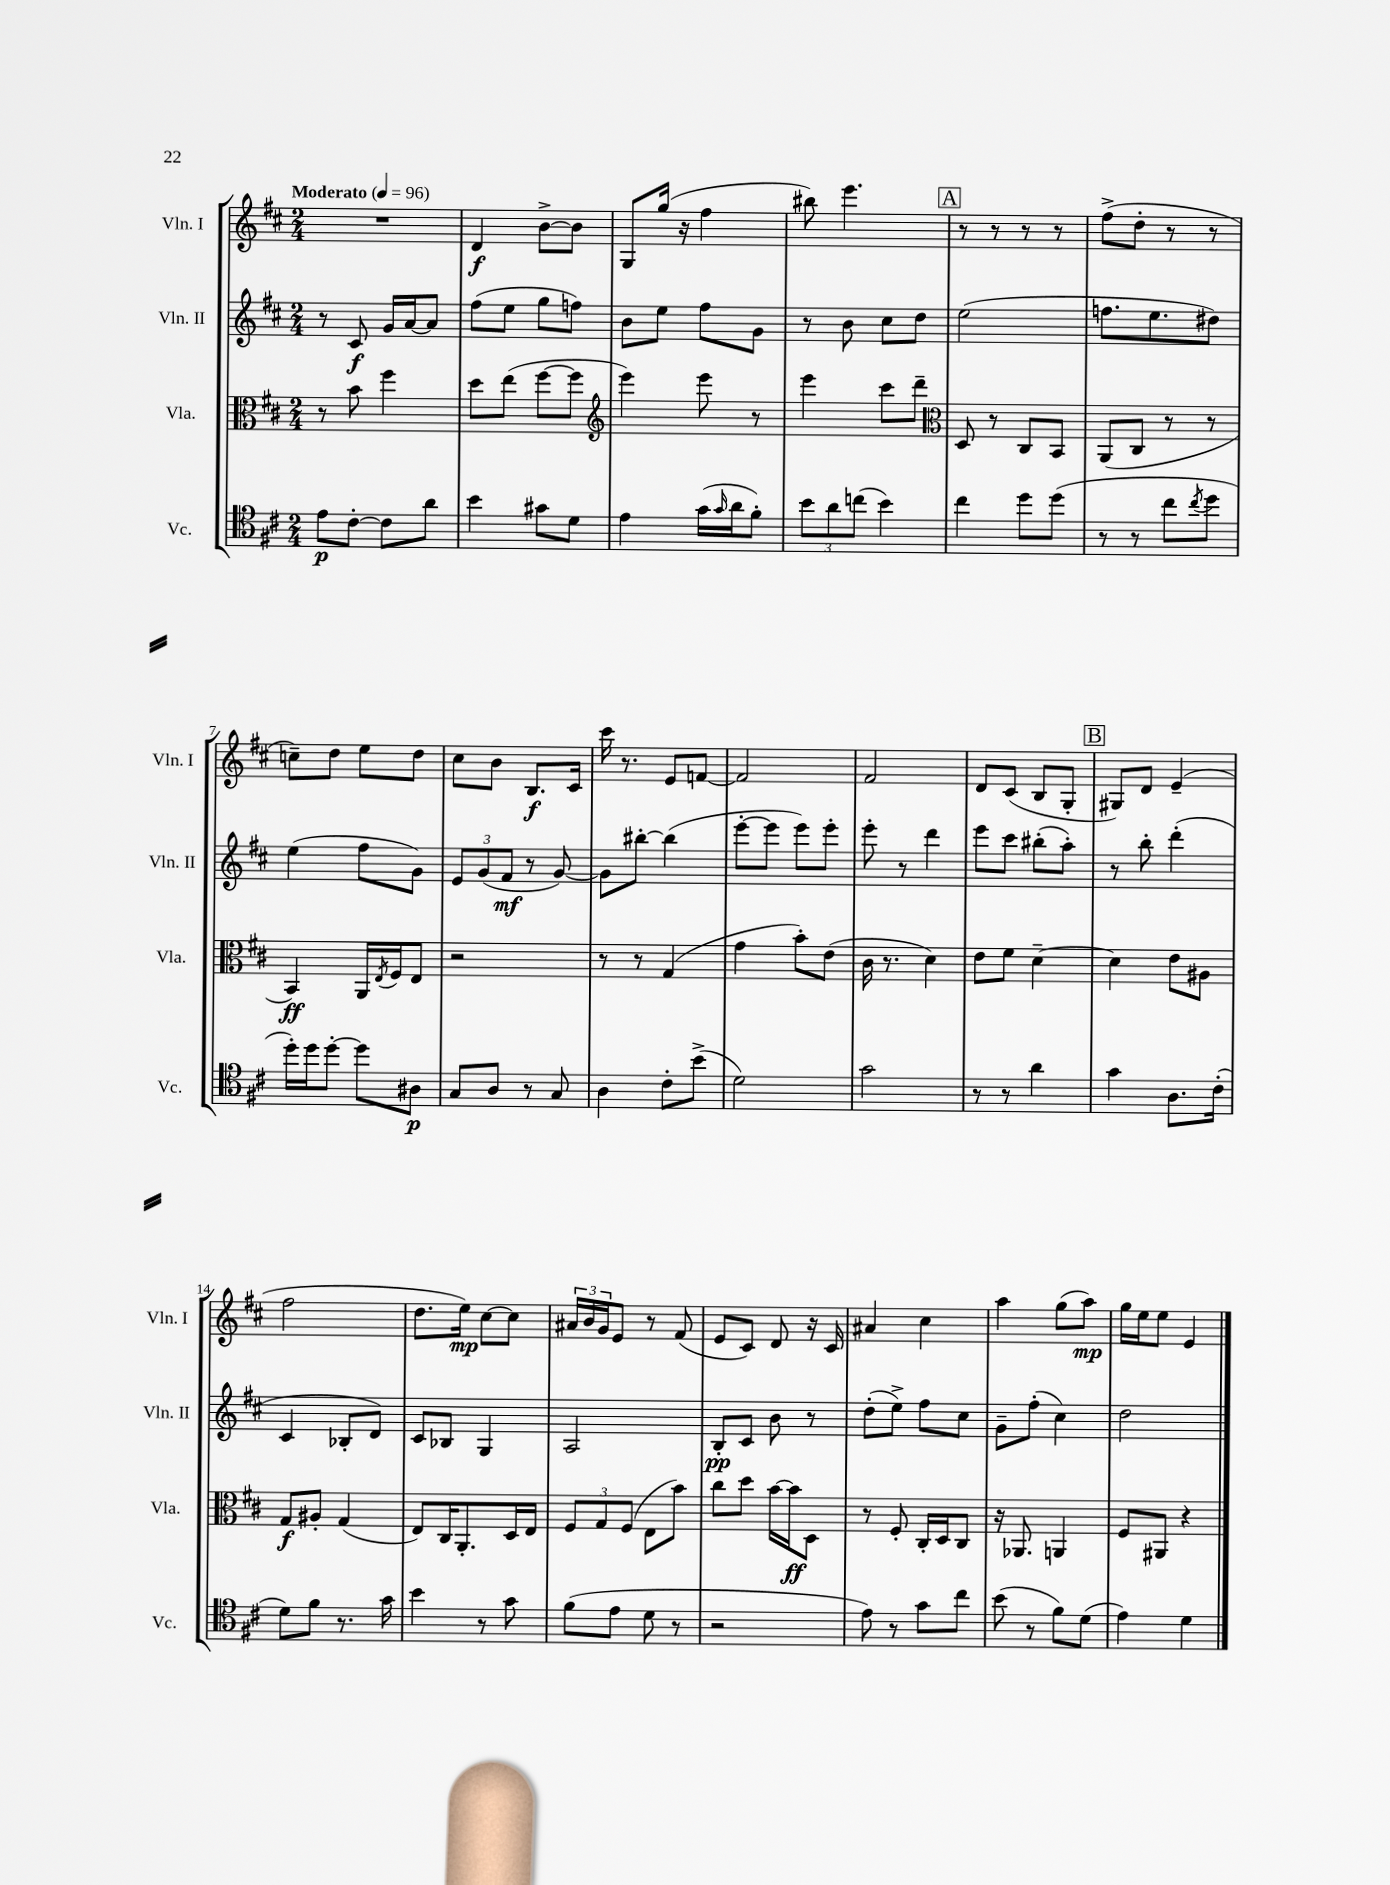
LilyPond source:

<<
\new StaffGroup <<
\new Staff = "s0" \with { instrumentName = "Vln. I" shortInstrumentName = "Vln. I" } {
    \clef treble \key d \major \numericTimeSignature \time 2/4 \tempo "Moderato" 4 = 96
    R2 |
    d'4\f b'8~-> b'8 |
    g8 g''16( r16 fis''4 |
    bis''8) e'''4. |
    \mark \markup { \box "A" } r8 r8 r8 r8 |
    fis''8->( d''8-. r8 r8 |
    c''8--) d''8 e''8 d''8 |
    cis''8 b'8 b8.\f cis'16 |
    cis'''16 r8. e'8 f'8~ |
    f'2 |
    fis'2 |
    d'8 cis'8( b8 g8-. |
    \mark \markup { \box "B" } gis8) d'8 e'4--( |
    fis''2 |
    d''8. e''16\mp) cis''8~ cis''8 |
    \tuplet 3/2 { ais'16 b'16 g'16 } e'8 r8 fis'8( |
    e'8 cis'8) d'8 r16 cis'16 |
    ais'4 cis''4 |
    a''4 g''8( a''8\mp) |
    g''16 e''16 e''8 e'4 \bar "|." |
}
\new Staff = "s1" \with { instrumentName = "Vln. II" shortInstrumentName = "Vln. II" } {
    \clef treble \key d \major \numericTimeSignature \time 2/4
    r8 cis'8\f g'16 a'16~ a'8 |
    fis''8( e''8 g''8 f''8) |
    b'8 e''8 fis''8 g'8 |
    r8 b'8 cis''8 d''8 |
    \mark \markup { \box "A" } e''2( |
    f''8. e''8. dis''8) |
    e''4( fis''8 g'8) |
    \tuplet 3/2 { e'8 g'8( fis'8\mf } r8 g'8~) |
    g'8 bis''8~-. bis''4( |
    e'''8~-. e'''8 e'''8) e'''8-. |
    e'''8-. r8 d'''4 |
    e'''8 cis'''8 bis''8-.( a''8-.) |
    \mark \markup { \box "B" } r8 b''8-. d'''4-.( |
    cis'4 bes8-. d'8) |
    cis'8 bes8 g4 |
    a2 |
    b8-.\pp cis'8 b'8 r8 |
    d''8-.( e''8->) fis''8 cis''8 |
    g'8-- fis''8-.( cis''4) |
    d''2 \bar "|." |
}
\new Staff = "s2" \with { instrumentName = "Vla." shortInstrumentName = "Vla." } {
    \clef alto \key d \major \numericTimeSignature \time 2/4
    r8 b'8 fis''4 |
    d''8 e''8( fis''8~ fis''8 |
    \clef treble e'''4) e'''8 r8 |
    e'''4 cis'''8 d'''8-- |
    \mark \markup { \box "A" } \clef alto d8 r8 cis8 b,8 |
    a,8( cis8 r8 r8 |
    b,4\ff) a,16 \acciaccatura { e8 } fis16 e8 |
    r2 |
    r8 r8 g4( |
    g'4 b'8-.) e'8( |
    cis'16 r8. d'4) |
    e'8 fis'8 d'4~-- |
    \mark \markup { \box "B" } d'4 e'8 ais8 |
    g8\f ais8-. g4( |
    e8) cis16 a,8.-. d16 e16 |
    \tuplet 3/2 { fis8 g8 fis8( } e8 b'8) |
    cis''8 d''8 b'16~ b'16\ff d8 |
    r8 fis8-. cis16-. d16 cis8 |
    r16 aes,8. a,4 |
    fis8 ais,8 r4 \bar "|." |
}
\new Staff = "s3" \with { instrumentName = "Vc." shortInstrumentName = "Vc." } {
    \clef tenor \key d \major \numericTimeSignature \time 2/4
    e'8\p cis'8~-. cis'8 a'8 |
    b'4 gis'8 d'8 |
    e'4 g'16( \grace { g'16 } a'16 fis'8-.) |
    \tuplet 3/2 { b'8 a'8 c''8( } b'4) |
    \mark \markup { \box "A" } cis''4 d''8 d''8( |
    r8 r8 cis''8 \acciaccatura { cis''8 } d''8 |
    d''16-.) d''16 d''8~-. d''8 ais8\p |
    g8 a8 r8 g8 |
    a4 cis'8-. b'8->( |
    d'2) |
    g'2 |
    r8 r8 a'4 |
    \mark \markup { \box "B" } g'4 a8. cis'16-.( |
    d'8) fis'8 r8. g'16 |
    b'4 r8 g'8 |
    fis'8( e'8 d'8 r8 |
    r2 |
    e'8) r8 g'8 cis''8 |
    b'8( r8 fis'8) d'8( |
    e'4) d'4 \bar "|." |
}
>>
>>
